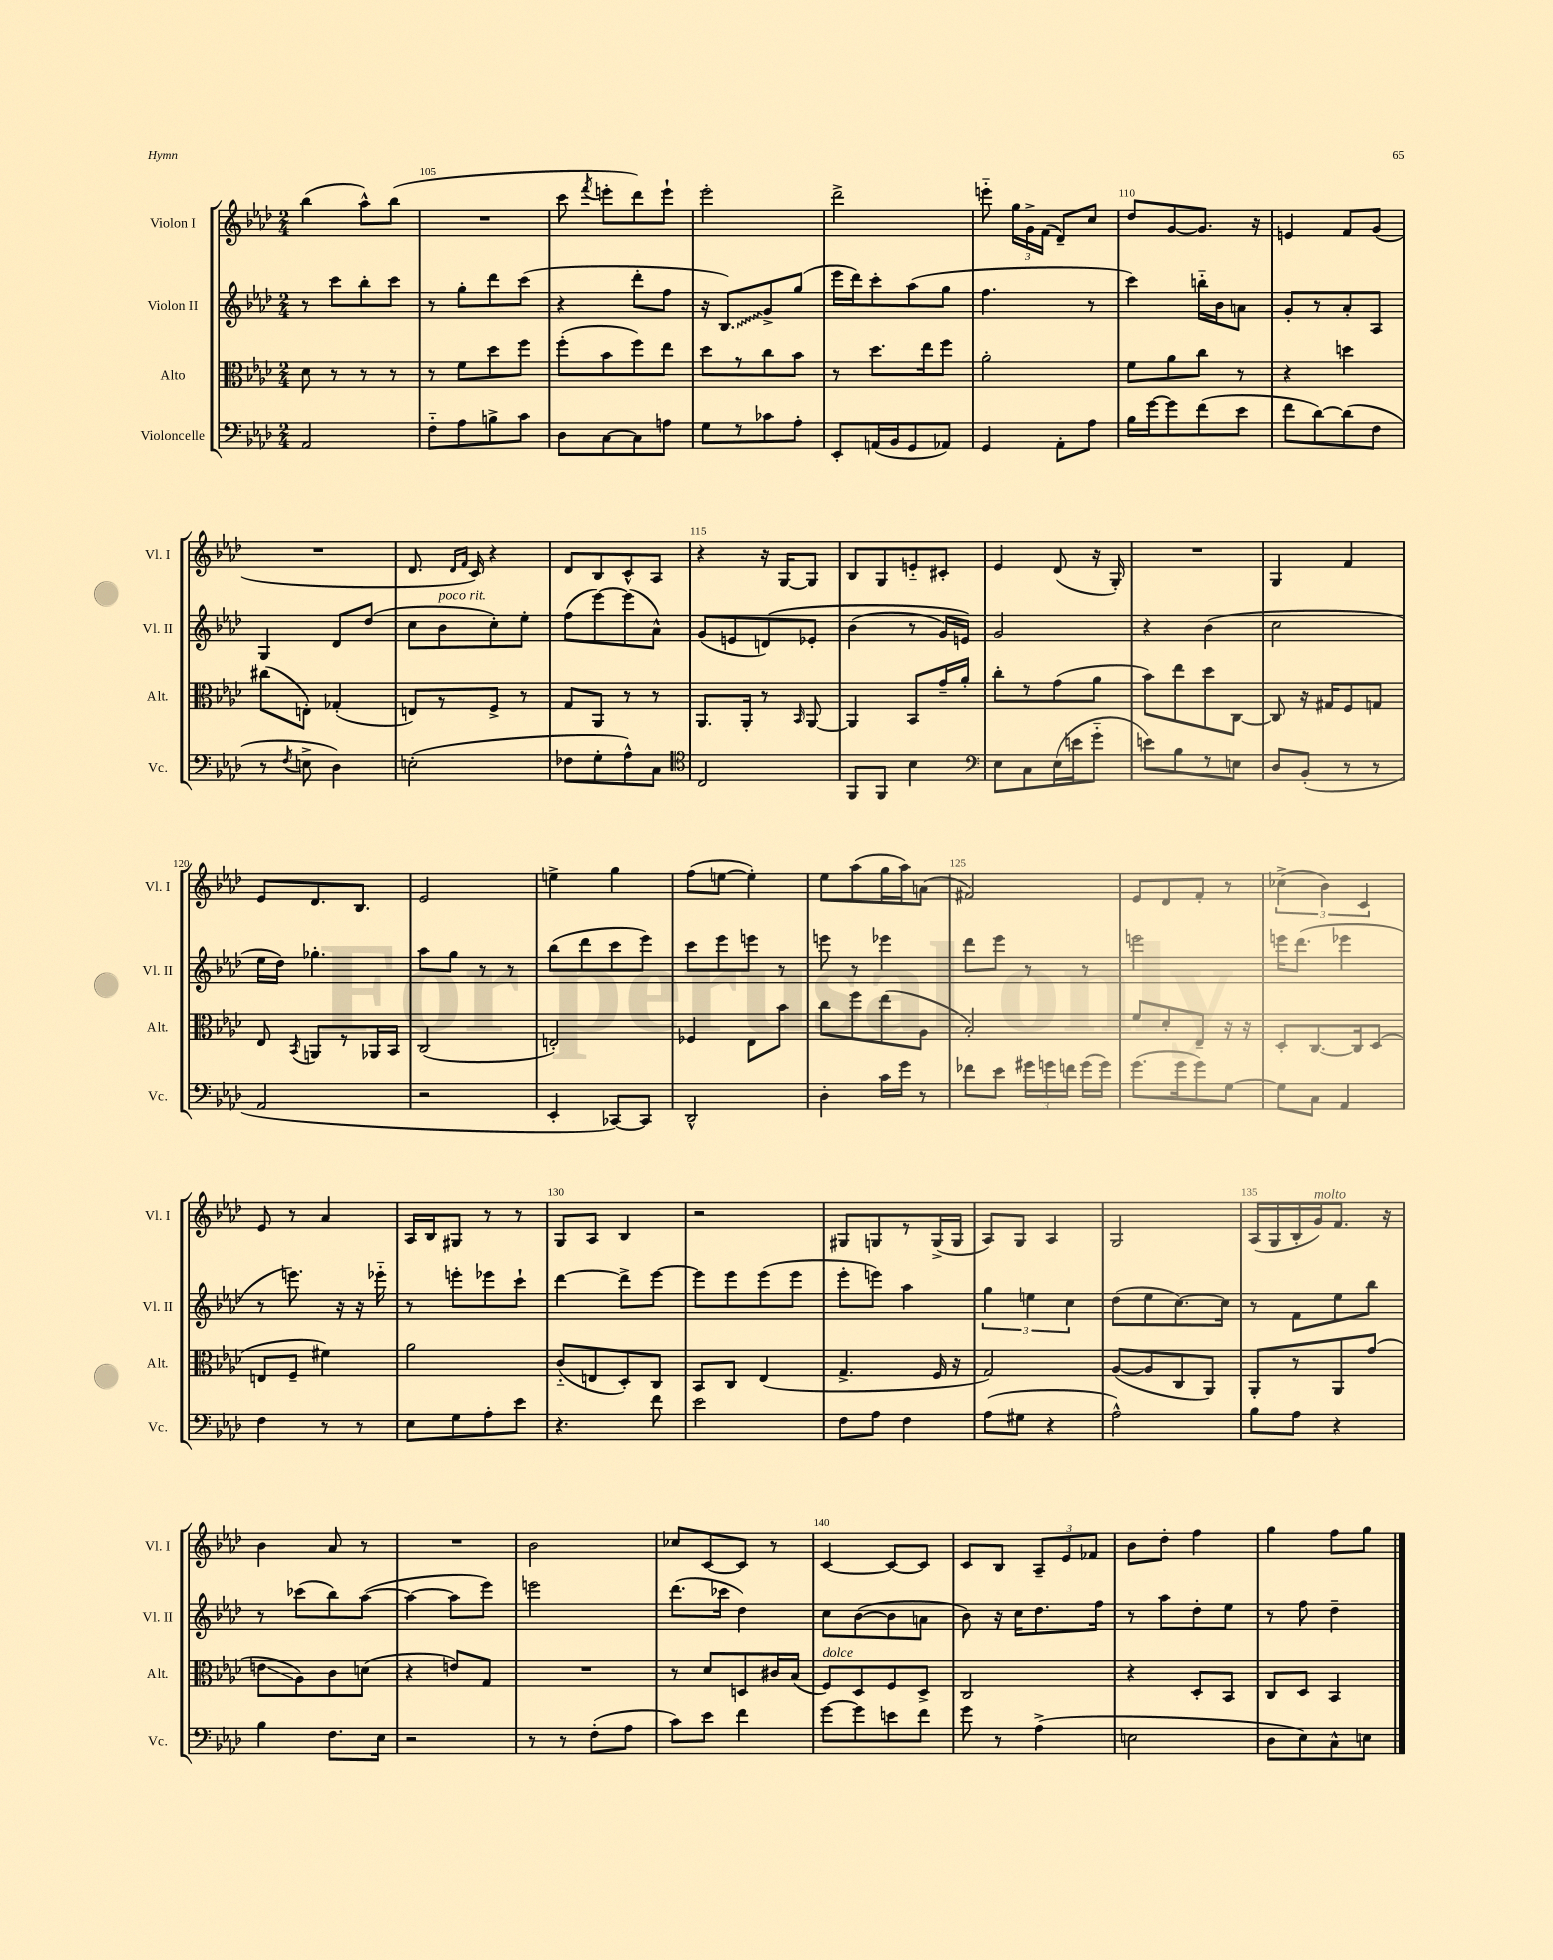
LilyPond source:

<<
\new StaffGroup <<
\new Staff = "s0" \with { instrumentName = "Violon I" shortInstrumentName = "Vl. I" } {
    \clef treble \key aes \major \numericTimeSignature \time 2/4
    \autoBeamOff bes''4( aes''8[-^) bes''8]( |
    R2 |
    c'''8 \acciaccatura { f'''8 } e'''8[-. des'''8) e'''8]-! |
    ees'''2-. |
    des'''2-> |
    e'''8-_ \tuplet 3/2 { g''16[ g'16-> f'16]( } des'8[--) c''8] |
    des''8[ g'8~ g'8.] r16 |
    e'4 f'8[ g'8]( |
    R2 |
    des'8. \grace { des'16[ f'16] } c'16) r4 |
    des'8[ bes8 c'8-^ aes8] |
    r4 r16 g16[~ g8] |
    bes8[ g8 e'8-_ cis'8]-. |
    ees'4 des'8( r16 g16-.) |
    R2 |
    g4 f'4 |
    ees'8[ des'8. bes8.] |
    ees'2 |
    e''4-> g''4 |
    f''8[( e''8]~ e''4-.) |
    ees''8[ aes''8( g''16 aes''16) a'8]( |
    fis'2) |
    ees'8[ des'8 f'8]-. r8 |
    \tuplet 3/2 { ces''4->( bes'4) c'4 } |
    ees'8 r8 aes'4 |
    aes16[ bes16 gis8] r8 r8 |
    g8[ aes8] bes4 |
    r2 |
    gis8[ g8 r8 g16->( g16] |
    aes8[) g8] aes4 |
    g2 |
    aes16[( g16 bes16-. g'16^\markup { \italic "molto" }) f'8.] r16 |
    bes'4 aes'8 r8 |
    R2 |
    bes'2 |
    ces''8[ c'8~ c'8] r8 |
    c'4~ c'8[~ c'8] |
    c'8[ bes8] \tuplet 3/2 { aes8[-- ees'8 fes'8] } |
    bes'8[ des''8]-. f''4 |
    g''4 f''8[ g''8] \bar "|." |
}
\new Staff = "s1" \with { instrumentName = "Violon II" shortInstrumentName = "Vl. II" } {
    \clef treble \key aes \major \numericTimeSignature \time 2/4
    \autoBeamOff r8 c'''8[ bes''8-. c'''8] |
    r8 g''8[-. des'''8 c'''8]( |
    r4 des'''8[-. f''8] |
    r16 \once \override Glissando.style = #'zigzag bes8.[\glissando) g'8-> g''8]( |
    ees'''16[ des'''16) c'''8-. aes''8( g''8] |
    f''4. r8 |
    c'''4) b''16[-_ bes'16 a'8] |
    g'8[-. r8 aes'8-. aes8] |
    g4 des'8[ des''8]( |
    c''8[ bes'8^\markup { \italic "poco rit." } c''8-.) ees''8]-. |
    f''8[( ees'''8~) ees'''8( aes'8]-^) |
    g'8[( e'8 d'8)\( ees'8]-. |
    bes'4( r8 g'16[) e'16]\) |
    g'2 |
    r4 bes'4( |
    c''2 |
    ees''16[ des''16]) ges''4.-. |
    aes''8[ g''8] r8 r8 |
    bes''8[( des'''8 c'''8 ees'''8]) |
    c'''8[ ees'''8 e'''8] r8 |
    e'''8 r8 ees'''4 |
    des'''8[ ees'''8] r8 r8 |
    e'''2 |
    e'''16[ des'''8.]( ees'''4 |
    r8 e'''8.) r16 r16 ees'''16-_ |
    r8 e'''8[-. ees'''8 c'''8]-! |
    des'''4~ des'''8[-> ees'''8]~ |
    ees'''8[ ees'''8 ees'''8( ees'''8] |
    ees'''8[-. e'''8]) aes''4 |
    \tuplet 3/2 { g''4 e''4 c''4 } |
    des''8[( ees''8 c''8.~) c''16] |
    r8 f'8[ ees''8 bes''8] |
    r8 ces'''8[( bes''8) aes''8]~( |
    aes''4~ aes''8[ ees'''8]) |
    e'''2 |
    des'''8.[( ces'''16] des''4) |
    c''8[ bes'8~( bes'8 a'8] |
    bes'8) r16 c''16[ des''8. f''16] |
    r8 aes''8[ des''8-. ees''8] |
    r8 f''8 des''4-- \bar "|." |
}
\new Staff = "s2" \with { instrumentName = "Alto" shortInstrumentName = "Alt." } {
    \clef alto \key aes \major \numericTimeSignature \time 2/4
    \autoBeamOff des'8 r8 r8 r8 |
    r8 f'8[ des''8 f''8] |
    f''8[-.( bes'8 f''8) ees''8] |
    des''8[ r8 c''8 bes'8] |
    r8 des''8.[ ees''16 f''8] |
    aes'2-. |
    f'8[ aes'8 c''8] r8 |
    r4 d''4 |
    cis''8[( e8]-.) ges4-.( |
    e8[) r8 f8]-> r8 |
    g8[ aes,8] r8 r8 |
    aes,8.[ aes,16]-. r8 \grace { bes,16 } aes,8~ |
    aes,4 bes,8[ g'16-- aes'16]-. |
    c''8[-. r8 g'8( aes'8] |
    bes'8[) ees''8 des''8 c8]~ |
    c8 r16 gis16[ f8 g8] |
    ees8 \acciaccatura { bes,8 } a,8[ r8 aes,16 bes,16] |
    c2( |
    e2-.) |
    fes4 ees8[ bes'8] |
    c''8[ f''8 ees''8( aes8] |
    bes2-.) |
    f'8[ des'8-. ees8]-- r16 r16 |
    des8[-. c8.~ c16 des8]( |
    e8[ f8]-- fis'4) |
    aes'2 |
    c'8[-_( e8 des8-.) c8] |
    bes,8[ c8] ees4( |
    g4.-> f16 r16 |
    g2) |
    aes8[~( aes8 c8 aes,8]) |
    aes,8[-. r8 aes,8 g'8]( |
    e'8[\glissando aes8) c'8 d'8]( |
    r4 e'8[) g8] |
    R2 |
    r8 des'8[ d8 cis'16 bes16]( |
    f8[^\markup { \italic "dolce" }) des8 f8 des8]-> |
    c2 |
    r4 des8[-. bes,8] |
    c8[ des8] bes,4 \bar "|." |
}
\new Staff = "s3" \with { instrumentName = "Violoncelle" shortInstrumentName = "Vc." } {
    \clef bass \key aes \major \numericTimeSignature \time 2/4
    \autoBeamOff aes,2 |
    f8[-_ aes8 b8-> c'8] |
    des8[ c8~ c8 a8] |
    g8[ r8 ces'8 aes8]-. |
    ees,8[-. a,16( bes,16 g,8 aes,8]) |
    g,4 aes,8[-. aes8] |
    bes16[ g'16~ g'8 f'8( ees'8] |
    f'8[ des'8~) des'8( f8] |
    r8 \acciaccatura { f8 } e8-> des4) |
    e2-.( |
    fes8[ g8-. aes8-^) c8] |
    \clef tenor c2 |
    f,8[ f,8] bes4 |
    \clef bass ees8[ c8 ees16( e'16 g'8]-_ |
    e'8[) bes8 r8 e8] |
    des8[ bes,8]-.( r8 r8 |
    aes,2 |
    r2 |
    ees,4-. ces,8[~) ces,8] |
    des,2-^ |
    des4-. c'16[ g'16] r8 |
    fes'8[ ees'8] \tuplet 3/2 { gis'16[ g'16 f'16] } g'16[( g'16]) |
    g'8.[( g'16 g'8) g8]~ |
    g8[ c8] aes,4 |
    f4 r8 r8 |
    ees8[ g8 aes8-. ees'8] |
    r4. f'8 |
    ees'2 |
    f8[ aes8] f4 |
    aes8[( gis8] r4 |
    aes2-^) |
    bes8[ aes8] r4 |
    bes4 f8.[ ees16] |
    r2 |
    r8 r8 f8[-.( aes8] |
    c'8[) ees'8] f'4 |
    g'8[~ g'8 e'8 f'8] |
    g'8 r8 aes4->( |
    e2 |
    des8[ ees8) c8-^ e8] \bar "|." |
}
>>
>>
\layout { \context { \Score currentBarNumber = #104 \override BarNumber.break-visibility = ##(#f #t #t) barNumberVisibility = #(every-nth-bar-number-visible 5) } }
